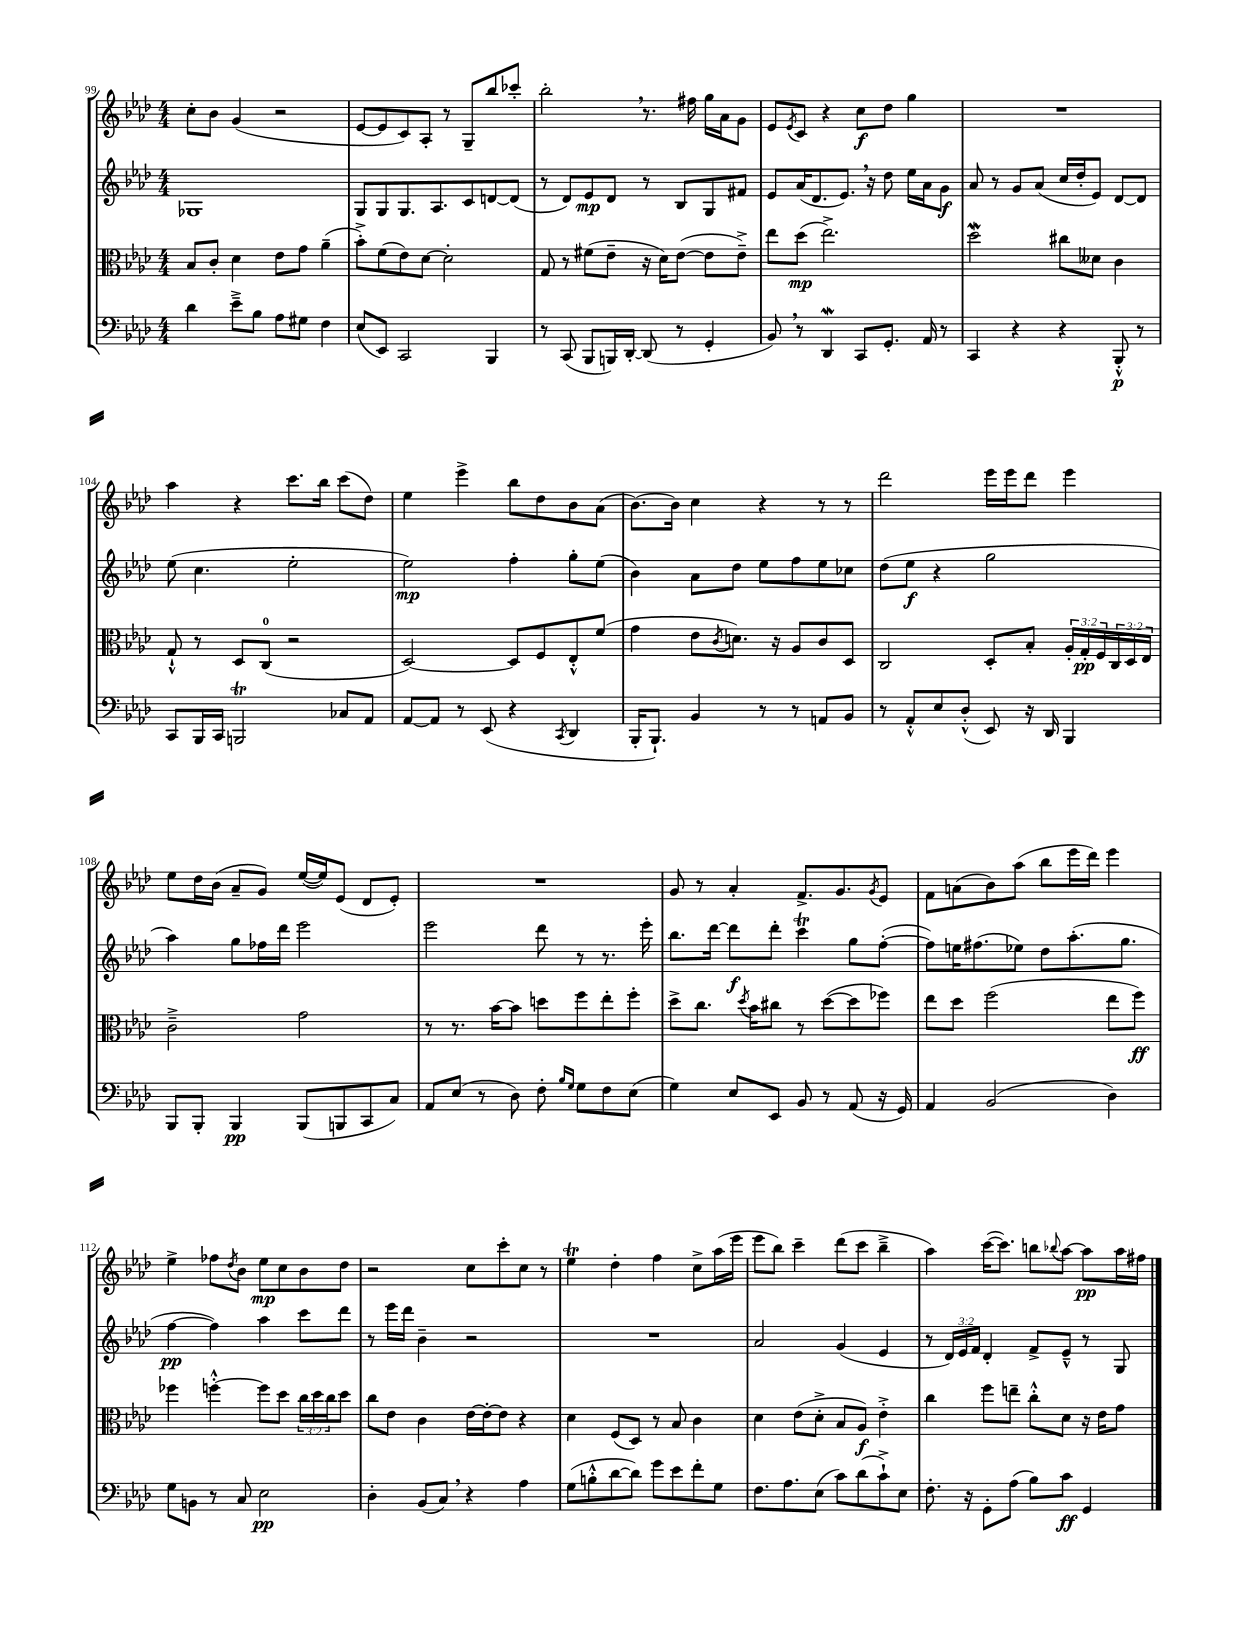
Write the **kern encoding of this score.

**kern	**dynam	**kern	**dynam	**kern	**dynam	**kern	**dynam
*part4	*part4	*part3	*part3	*part2	*part2	*part1	*part1
*staff4	*staff4	*staff3	*staff3	*staff2	*staff2	*staff1	*staff1
*clefF4	*	*clefC3	*	*clefG2	*	*clefG2	*
*k[b-e-a-d-]	*	*k[b-e-a-d-]	*	*k[b-e-a-d-]	*	*k[b-e-a-d-]	*
*M4/4	*	*M4/4	*	*M4/4	*	*M4/4	*
=99	=99	=99	=99	=99	=99	=99	=99
4d-\	.	8B-/L	.	1G-X	.	8cc'\L	.
.	.	8c'/J	.	.	.	8b-\J	.
8e-~^\L	.	4d-\	.	.	.	(4g/	.
8B-\J	.	.	.	.	.	.	.
8A-\L	.	8e-\L	.	.	.	2r	.
8G#X\J	.	8g\J	.	.	.	.	.
4F\	.	(4a-~\	.	.	.	.	.
=100	=100	=100	=100	=100	=100	=100	=100
(8E-/L	.	8b-'^\L)	.	8G/L	.	[8e-/L	.
8EE-/J)	.	(8f\	.	8G/	.	8e-/]	.
2CC/	.	8e-\)	.	8.G/	.	8c/)	.
.	.	[8d-\J	.	.	.	8A-'/J	.
.	.	.	.	8.A-/	.	.	.
.	.	2d-'\]	.	.	.	8r	.
.	.	.	.	8c/	.	8G~/L	.
4BBB-/	.	.	.	[8dn/	.	8bb-/	.
.	.	.	.	(8d/J]	.	8ccc-X'/J	.
=101	=101	=101	=101	=101	=101	=101	=101
8r	.	8G/	.	8r	.	2bb-',\	.
(8CC/	.	8r	.	8d-/L)	.	.	.
8BBB-/L	.	(8f#X\L	.	8e-/	mp	.	.
16BBBn/L)	.	8e-~\J	.	8d-/J	.	.	.
[16DD-'/JJ	.	.	.	.	.	.	.
(8DD-/]	.	16r	.	8r	.	8.r	.
.	.	16d-\KL)	.	.	.	.	.
8r	.	([8e-\J	.	8B-/L	.	.	.
.	.	.	.	.	.	16ff#X\	.
4GG'/	.	8e-\L]	.	8G/	.	16gg\LL	.
.	.	.	.	.	.	16a-\J	.
.	.	8e-~^\J)	.	8f#X/J	.	8g\J	.
=102	=102	=102	=102	=102	=102	=102	=102
8BB-,/)	.	8ee-\L	.	8e-/L	.	8e-/L	.
.	.	.	.	.	.	8qe-/	.
8r	.	(8dd-\J	mp	(16a-/K	.	8c/J	.
.	.	.	.	8.d-/	.	.	.
4DD-w/	.	2.ee-^\)	.	.	.	4r	.
.	.	.	.	8.e-,/J)	.	.	.
8CC/L	.	.	.	.	.	8cc\L	f
.	.	.	.	16r	.	.	.
8.GG'/J	.	.	.	8dd-\	.	8dd-\J	.
.	.	.	.	16ee-\LL	.	4gg\	.
16AA-/	.	.	.	16a-\J	.	.	.
8r	.	.	.	8g\J	f	.	.
=103	=103	=103	=103	=103	=103	=103	=103
4CC/	.	2dd-w\	.	8a-/	.	1r	.
.	.	.	.	8r	.	.	.
4r	.	.	.	8g/L	.	.	.
.	.	.	.	(8a-/J	.	.	.
4r	.	8cc#X\L	.	16cc/LL	.	.	.
.	.	.	.	16dd-'/J	.	.	.
.	.	8d--X\J	.	8e-/J)	.	.	.
8BBB-'^^/	p	4c\	.	[8d-/L	.	.	.
8r	.	.	.	8d-/J]	.	.	.
!!LO:LB:g=z
=104	=104	=104	=104	=104	=104	=104	=104
8CC/L	.	8G`^^/	.	(8ee-\	.	4aa-\	.
16BBB-/L	.	8r	.	4.cc\	.	.	.
16CC/JJ	.	.	.	.	.	.	.
2BBBnt/	.	8D-/L	.	.	.	4r	.
.	.	(8C/J	.	.	.	.	.
.	.	2r	.	2ee-'\	.	8.ccc\L	.
.	.	.	.	.	.	16bb-\Jk	.
8C-X/L	.	.	.	.	.	(8ccc\L	.
8AA-/J	.	.	.	.	.	8dd-\J)	.
=105	=105	=105	=105	=105	=105	=105	=105
[8AA-/L	.	[2D-/)	.	2ee-\)	mp	4ee-\	.
8AA-/J]	.	.	.	.	.	.	.
8r	.	.	.	.	.	4eee-^\	.
(8EE-/	.	.	.	.	.	.	.
4r	.	8D-/L]	.	4ff'\	.	8bb-\L	.
.	.	8F/	.	.	.	8dd-\	.
8qCC/	.	.	.	.	.	.	.
4DD-/	.	8E-'^^/	.	8gg'\L	.	8b-\	.
.	.	(8f/J	.	(8ee-\J	.	(8a-\J	.
=106	=106	=106	=106	=106	=106	=106	=106
16BBB-'/KL	.	4g\	.	4b-\)	.	[8.b-\L)	.
8.BBB-`/J)	.	.	.	.	.	.	.
.	.	.	.	.	.	16b-\Jk]	.
4BB-/	.	8e-\L	.	8a-\L	.	4cc\	.
.	.	8qc/	.	.	.	.	.
.	.	8.dn\J)	.	8dd-\J	.	.	.
8r	.	.	.	8ee-\L	.	4r	.
.	.	16r	.	.	.	.	.
8r	.	8A-/L	.	8ff\	.	.	.
8AAn/L	.	8c/	.	8ee-\	.	8r	.
8BB-/J	.	8D-/J	.	8cc-X\J	.	8r	.
=107	=107	=107	=107	=107	=107	=107	=107
8r	.	2C/	.	(8dd-\L	.	2ddd-\	.
8AA-'^^/L	.	.	.	8ee-\J	f	.	.
8E-/	.	.	.	4r	.	.	.
(8D-'^^/J	.	.	.	.	.	.	.
8EE-/)	.	8D-'/L	.	2gg\	.	16eee-\LL	.
.	.	.	.	.	.	16eee-\J	.
16r	.	8B-'/J	.	.	.	8ddd-\J	.
16DD-/	.	.	.	.	.	.	.
4BBB-/	.	24A-'/LL	.	.	.	4eee-\	.
.	.	24G'/	pp	.	.	.	.
.	.	24F/	.	.	.	.	.
.	.	24C/	.	.	.	.	.
.	.	24D-/	.	.	.	.	.
.	.	24E-/JJ	.	.	.	.	.
!!LO:LB:g=z
=108	=108	=108	=108	=108	=108	=108	=108
8BBB-/L	.	2c~^\	.	4aa-\)	.	8ee-\L	.
8BBB-'/J	.	.	.	.	.	16dd-\L	.
.	.	.	.	.	.	(16b-\JJ	.
4BBB-/	pp	.	.	8gg\L	.	8a-~/L	.
.	.	.	.	16ff-X\L	.	8g/J)	.
.	.	.	.	16ddd-\JJ	.	.	.
(8BBB-/L	.	2g\	.	2eee-\	.	([16ee-/LL	.
.	.	.	.	.	.	16ee-/J])	.
8BBBn/	.	.	.	.	.	(8e-/J	.
8CC/	.	.	.	.	.	8d-/L	.
8C/J)	.	.	.	.	.	8e-'/J)	.
=109	=109	=109	=109	=109	=109	=109	=109
8AA-/L	.	8r	.	2eee-\	.	1r	.
(8E-/J	.	8.r	.	.	.	.	.
8r	.	.	.	.	.	.	.
.	.	[16b-\KL	.	.	.	.	.
8D-\)	.	8b-\J]	.	.	.	.	.
8F'\	.	8ddn\L	.	8ddd-\	.	.	.
16qqB-/LL	.	.	.	.	.	.	.
16qqG/JJ	.	.	.	.	.	.	.
8G\L	.	8ff\	.	8r	.	.	.
8F\	.	8ee-'\	.	8.r	.	.	.
(8E-\J	.	8ff'\J	.	.	.	.	.
.	.	.	.	16eee-'\	.	.	.
=110	=110	=110	=110	=110	=110	=110	=110
4G\)	.	8dd-^\L	.	8.bb-\L	.	8g/	.
.	.	8.cc\J	.	.	.	8r	.
.	.	.	.	[16ddd-\Jk	.	.	.
8E-/L	.	.	.	8ddd-\L]	f	4a-'/	.
.	.	8qdd-/	.	.	.	.	.
.	.	16b-\KL	.	.	.	.	.
8EE-/J	.	8cc#X\J	.	8ddd-'\J	.	.	.
8BB-/	.	8r	.	4ccct\	.	8.f^/L	.
8r	.	([8dd-\L	.	.	.	.	.
.	.	.	.	.	.	8.g/	.
(8AA-/	.	8dd-\]	.	8gg\L	.	.	.
.	.	.	.	.	.	8qg/	.
16r	.	8ff-X\J)	.	([8ff'\J	.	8e-/J	.
16GG/)	.	.	.	.	.	.	.
=111	=111	=111	=111	=111	=111	=111	=111
4AA-/	.	8ee-\L	.	8ff\L])	.	8f\L	.
.	.	8dd-\J	.	16een\K	.	(8an\	.
.	.	.	.	(8.ff#X\	.	.	.
(2BB-/	.	(2ff\	.	.	.	8b-\)	.
.	.	.	.	8ee-X\J)	.	(8aa-\J	.
.	.	.	.	8dd-\L	.	8bb-\L	.
.	.	.	.	(8.aa-'\	.	16eee-\L	.
.	.	.	.	.	.	16ddd-\JJ)	.
4D-\)	.	8ee-\L	.	.	.	4eee-\	.
.	.	.	.	8.gg\J	.	.	.
.	.	8ff\J)	ff	.	.	.	.
!!LO:LB:g=z
=112	=112	=112	=112	=112	=112	=112	=112
8G\L	.	4ff-X\	.	[4ff\	pp	4ee-^\	.
8BBn\J	.	.	.	.	.	.	.
8r	.	[4ffn'^^\	.	4ff\])	.	8ff-X\L	.
.	.	.	.	.	.	8qdd-/	.
8C/	.	.	.	.	.	8b-\J	.
2E-\	pp	8ff\L]	.	4aa-\	.	8ee-\L	mp
.	.	8dd-\J	.	.	.	8cc\	.
.	.	24cc\LL	.	8ccc\L	.	8b-\	.
.	.	24dd-\	.	.	.	.	.
.	.	24cc\J	.	.	.	.	.
.	.	8dd-\J	.	8ddd-\J	.	8dd-\J	.
=113	=113	=113	=113	=113	=113	=113	=113
4D-'\	.	8cc\L	.	8r	.	2r	.
.	.	8e-\J	.	16eee-\LL	.	.	.
.	.	.	.	16ddd-\JJ	.	.	.
(8BB-/L	.	4c\	.	4b-~\	.	.	.
8C,/J)	.	.	.	.	.	.	.
4r	.	[16e-\LL	.	2r	.	8cc\L	.
.	.	16e-'\J_	.	.	.	.	.
.	.	8e-\J]	.	.	.	8ccc'\	.
4A-\	.	4r	.	.	.	8cc\J	.
.	.	.	.	.	.	8r	.
=114	=114	=114	=114	=114	=114	=114	=114
(8G\L	.	4d-\	.	1r	.	4ee-T\	.
8Bn'^^\	.	.	.	.	.	.	.
[8d-\	.	(8F/L	.	.	.	4dd-'\	.
8d-\J])	.	8D-/J)	.	.	.	.	.
8g\L	.	8r	.	.	.	4ff\	.
8e-\	.	8B-/	.	.	.	.	.
8f'\	.	4c\	.	.	.	8cc^\L	.
8G\J	.	.	.	.	.	(16aa-\L	.
.	.	.	.	.	.	16eee-\JJ	.
=115	=115	=115	=115	=115	=115	=115	=115
8.F\L	.	4d-\	.	2a-/	.	8eee-\L	.
.	.	.	.	.	.	8bb-\J)	.
8.A-\	.	.	.	.	.	.	.
.	.	(8e-\L	.	.	.	4ccc~\	.
(8E-\J	.	8d-'^\J	.	.	.	.	.
8c\L)	.	8B-/L	.	(4g/	.	(8ddd-\L	.
(8d-\	.	8A-/J)	f	.	.	8ccc\J	.
8c`^\)	.	4e-'^\	.	4e-/	.	4bb-~^\	.
8E-\J	.	.	.	.	.	.	.
=116	=116	=116	=116	=116	=116	=116	=116
8.F'\	.	4cc\	.	8r	.	4aa-\)	.
.	.	.	.	24d-/LL)	.	.	.
.	.	.	.	24e-/	.	.	.
16r	.	.	.	.	.	.	.
.	.	.	.	24f/JJ	.	.	.
8GG'\L	.	8ff\L	.	4d-'/	.	([16ccc\KL	.
.	.	.	.	.	.	8.ccc\J])	.
(8A-\J	.	8een~\J	.	.	.	.	.
8B-\L)	.	8cc'^^\L	.	8f^/L	.	8bbn\L	.
.	.	.	.	.	.	8qqbb-X/	.
8c\J	ff	8d-\J	.	8e-~^^/J	.	[8aa-\J	.
4GG/	.	16r	.	8r	.	8aa-\L]	pp
.	.	16e-\KL	.	.	.	.	.
.	.	8g\J	.	8G/	.	16aa-\L	.
.	.	.	.	.	.	16ff#X\JJ	.
==	==	==	==	==	==	==	==
*-	*-	*-	*-	*-	*-	*-	*-
